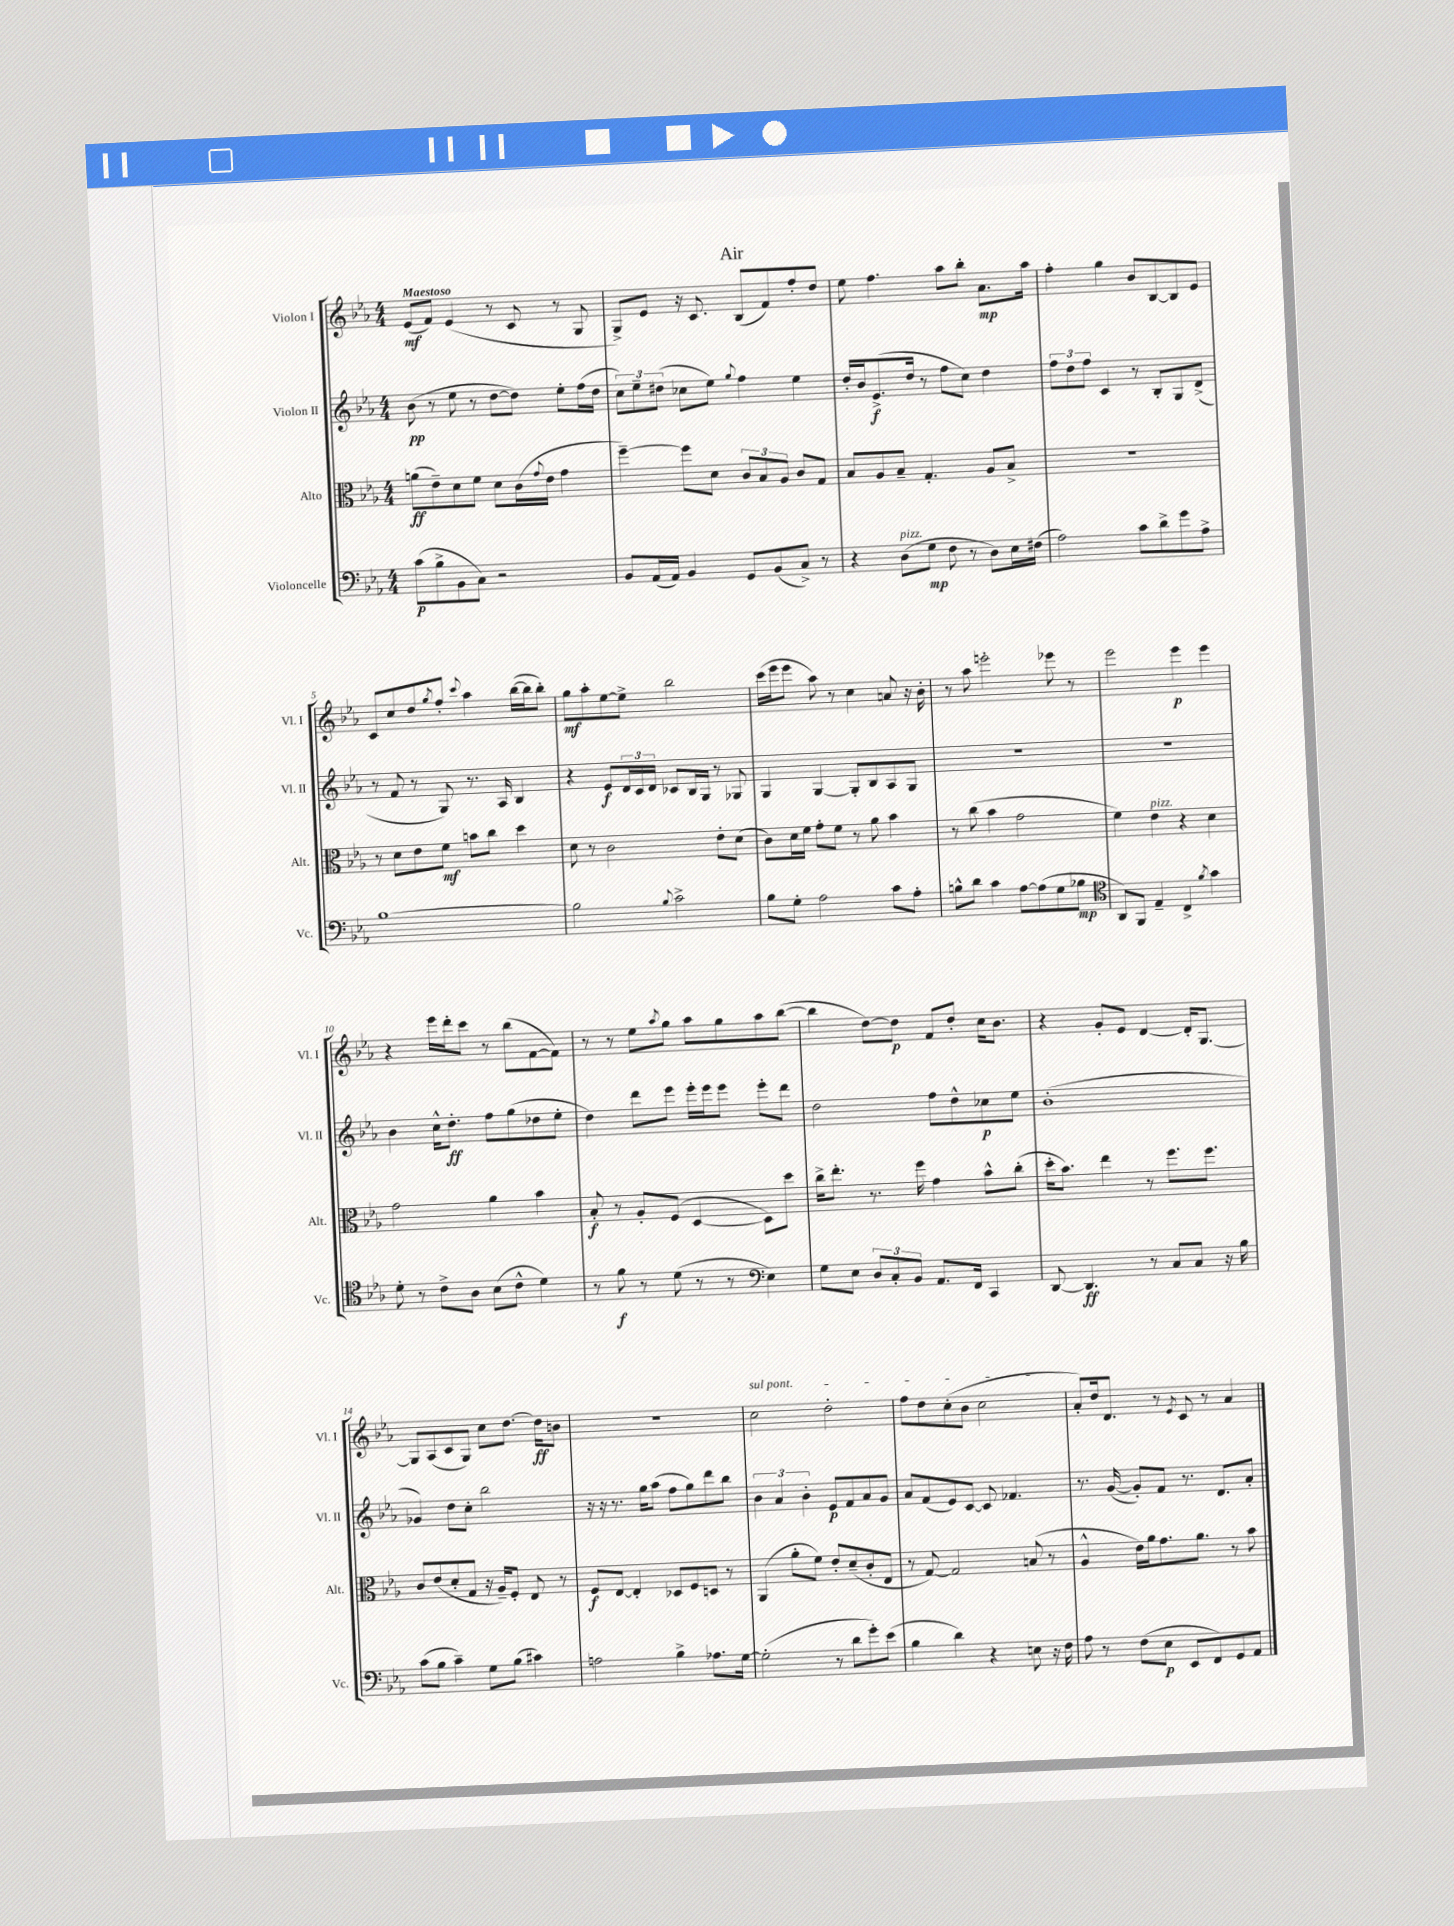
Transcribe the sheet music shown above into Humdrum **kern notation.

**kern	**kern	**kern	**kern
*staff4	*staff3	*staff2	*staff1
*clefF4	*clefC3	*clefG2	*clefG2
*k[b-e-a-]	*k[b-e-a-]	*k[b-e-a-]	*k[b-e-a-]
*M4/4	*M4/4	*M4/4	*M4/4
(8c	(8a	(8b-	(8e-
8B-^	8e-~)	8r	8f)
8BB-	8d	8ee-	(4e-
8C)	8f	8r	.
2r	8d	[8dd	8r
.	(16c	8dd])	8c
.	8qqg	.	.
.	16e-	.	.
.	4g	8ee-'	8r
.	.	(16ff	8G
.	.	16dd	.
=	=	=	=
8BB-	[4ff~)	12cc)	8G^)
.	.	12ee-~	.
(16AA-	.	.	8e-
.	.	(12dd#	.
16AA-)	.	.	.
4BB-	8ff]	8cc-	16r
.	.	.	8.c
.	8d	8ee-)	.
.	.	8qqgg	.
8GG	12c	4ff	(8B-
.	12B-	.	.
(8BB-	.	.	8f)
.	12A-	.	.
8C^)	8c	4ee-	8ff'
8r	8G	.	8dd
=	=	=	=
4r	8B-	16dd'	8ee-
.	.	16b-	.
.	8A-	(8.e-^	4.ff
(8D	8B-~	.	.
.	.	16dd	.
8G	4.G'	8r	.
8F	.	8ff	8aa-
8r	.	8cc)	8bb-'
8D)	8A-	4dd	8.a-
16E-	8B-^	.	.
(16F#	.	.	16aa-
=	=	=	=
2A-)	1r	12ff	4ff'
.	.	12dd	.
.	.	12ff	.
.	.	4c	4gg
8c	.	8r	8b-
8d^	.	8B-'	[8B-
8g	.	8G	8B-]
8A-^	.	(8d^	8e-
=	=	=	=
[1B-	8r	8r	8c
.	8d	8f	8cc
.	8e-	8r	8dd
.	.	.	8qgg
.	8f	8G)	8ff'
.	.	.	8qqccc
.	8b	8.r	4aa-
.	8cc	.	.
.	.	16A-	.
.	4dd	4B-	([16bb-
.	.	.	16bb-]
.	.	.	8bb-')
=	=	=	=
2B-]	8d	4r	8gg
.	8r	.	8aa-'
.	2c	8e-	[8ee-
.	.	24d	8ee-^]
.	.	24c	.
.	.	24d	.
8qqB-	.	.	.
2c^	.	8c-	2bb-
.	.	16B-	.
.	.	16G	.
.	8e-'	8r	.
.	(8d	8G-	.
=	=	=	=
8B-	8c)	4G	(16ccc
.	.	.	16eee-
8G'	16d	.	8eee-
.	16f	.	.
2A-	8g'	[4G	8aa-)
.	8f	.	8r
.	8r	8G']	4cc
.	8a-	8B-	.
8c	4b-	8A-	8a
8A-'	.	8G	16r
.	.	.	16b-'
=	=	=	=
8B^^	8r	1r	8r
8d	(8cc	.	8aa-
4c	4b-	.	2eee'
[8A-	2g	.	.
(8A-]	.	.	.
8G	.	.	8eee-
8B-	.	.	8r
=	=	=	=
*clefC4	*	*	*
8AA-)	4f)	1r	2eee-
8FF	.	.	.
4E-~	4e-	.	.
4C^	4r	.	4eee-
8qf	.	.	.
4g	4d	.	4eee-
=	=	=	=
8d'	2g	4b-	4r
8r	.	.	.
8c^	.	16cc^^	16eee-
.	.	8.dd'	16ddd'
8A-	.	.	8ccc
(8B-	4a-	8ff	8r
8c^^	.	(8gg	(8bb-
4d)	4b-	8dd-	[8f
.	.	8ee-'	8f])
=	=	=	=
8r	8B-'	4dd)	8r
8f	8r	.	8r
8r	8A-'	8ddd	8ee-
.	.	.	8qaa-
(8d	(8F	8eee-	8gg
8r	[4D	16eee-'	8aa-
.	.	16eee-	.
8r	.	8eee-	8gg
*clefF4	*	*	*
4E-)	8D])	8eee-'	8aa-
.	8dd	8ddd	([8bb-
=	=	=	=
8G	16cc^	2dd	4bb-]
.	8.ee-'	.	.
8E-	.	.	.
12D	8.r	.	[8dd)
12C'	.	.	.
.	.	.	8dd]
12BB-	.	.	.
.	16ff	.	.
8.AA-	4g	8ff	8f
.	.	8dd^^	8dd'
16FF	.	.	.
4CC	8b-^^	8cc-	16cc
.	.	.	8.b-
.	(8cc'	8ee-	.
=	=	=	=
[8DD	16dd'	(1b-'	4r
.	8.b-)	.	.
4.DD]	.	.	.
.	4ee-	.	8g'
.	.	.	8e-
8r	8r	.	[4d
8C	8.ff	.	.
8C	.	.	16d']
.	8.ff	.	[8.G
16r	.	.	.
16B-	.	.	.
=	=	=	=
(8c	8c	4g-)	8G]
8B-	(8e-	.	(8A-
4c~)	8d'	8dd	8c
.	8G	8cc'	8G)
8G	16r	2bb-	8cc
.	16A-~)	.	.
(8B-	8F'	.	[8.dd
4c#)	8E-	.	.
.	.	.	16dd]
.	8r	.	8b
=	=	=	=
2A	8F	16r	1r
.	.	16r	.
.	[8E-	8.r	.
.	4E-']	.	.
.	.	16gg	.
.	.	(8aa-	.
4B-^	8D-	8ff	.
.	8F	8gg)	.
8.A-	8D	8ddd	.
.	8r	8bb-	.
[16G	.	.	.
=	=	=	=
(2G']	(4AA-	6b-	2cc
.	.	6a-	.
.	8a-'	.	.
.	.	6b-'	.
.	8f)	.	.
8r	8e-'	8e-	2dd'
8d	(8d~	8f	.
8g')	8c'	8a-	.
(8e-	8E-	8g	.
=	=	=	=
4B-	8r	8a-	8ff
.	[8G)	(8f	8dd
4d)	2G]	8e-)	(8cc'
.	.	[8c	8b-
4r	.	8c]	2cc
.	.	4.f-	.
8E	(8B	.	.
16r	8r	.	.
16F	.	.	.
=	=	=	=
8A-	4A-^^	8.r	8a-')
8r	.	.	16dd
.	.	([16g	8.d
(8F	16e-)	8g'])	.
.	16a-	.	.
8E-	8.g	8f	8r
.	.	.	8qe-
8EE-	.	8.r	8c
.	8.a-	.	.
8FF)	.	.	8r
.	.	8.d	.
8GG	8r	.	4a-
8AA-	8b-	8a-'	.
==	==	==	==
*-	*-	*-	*-
